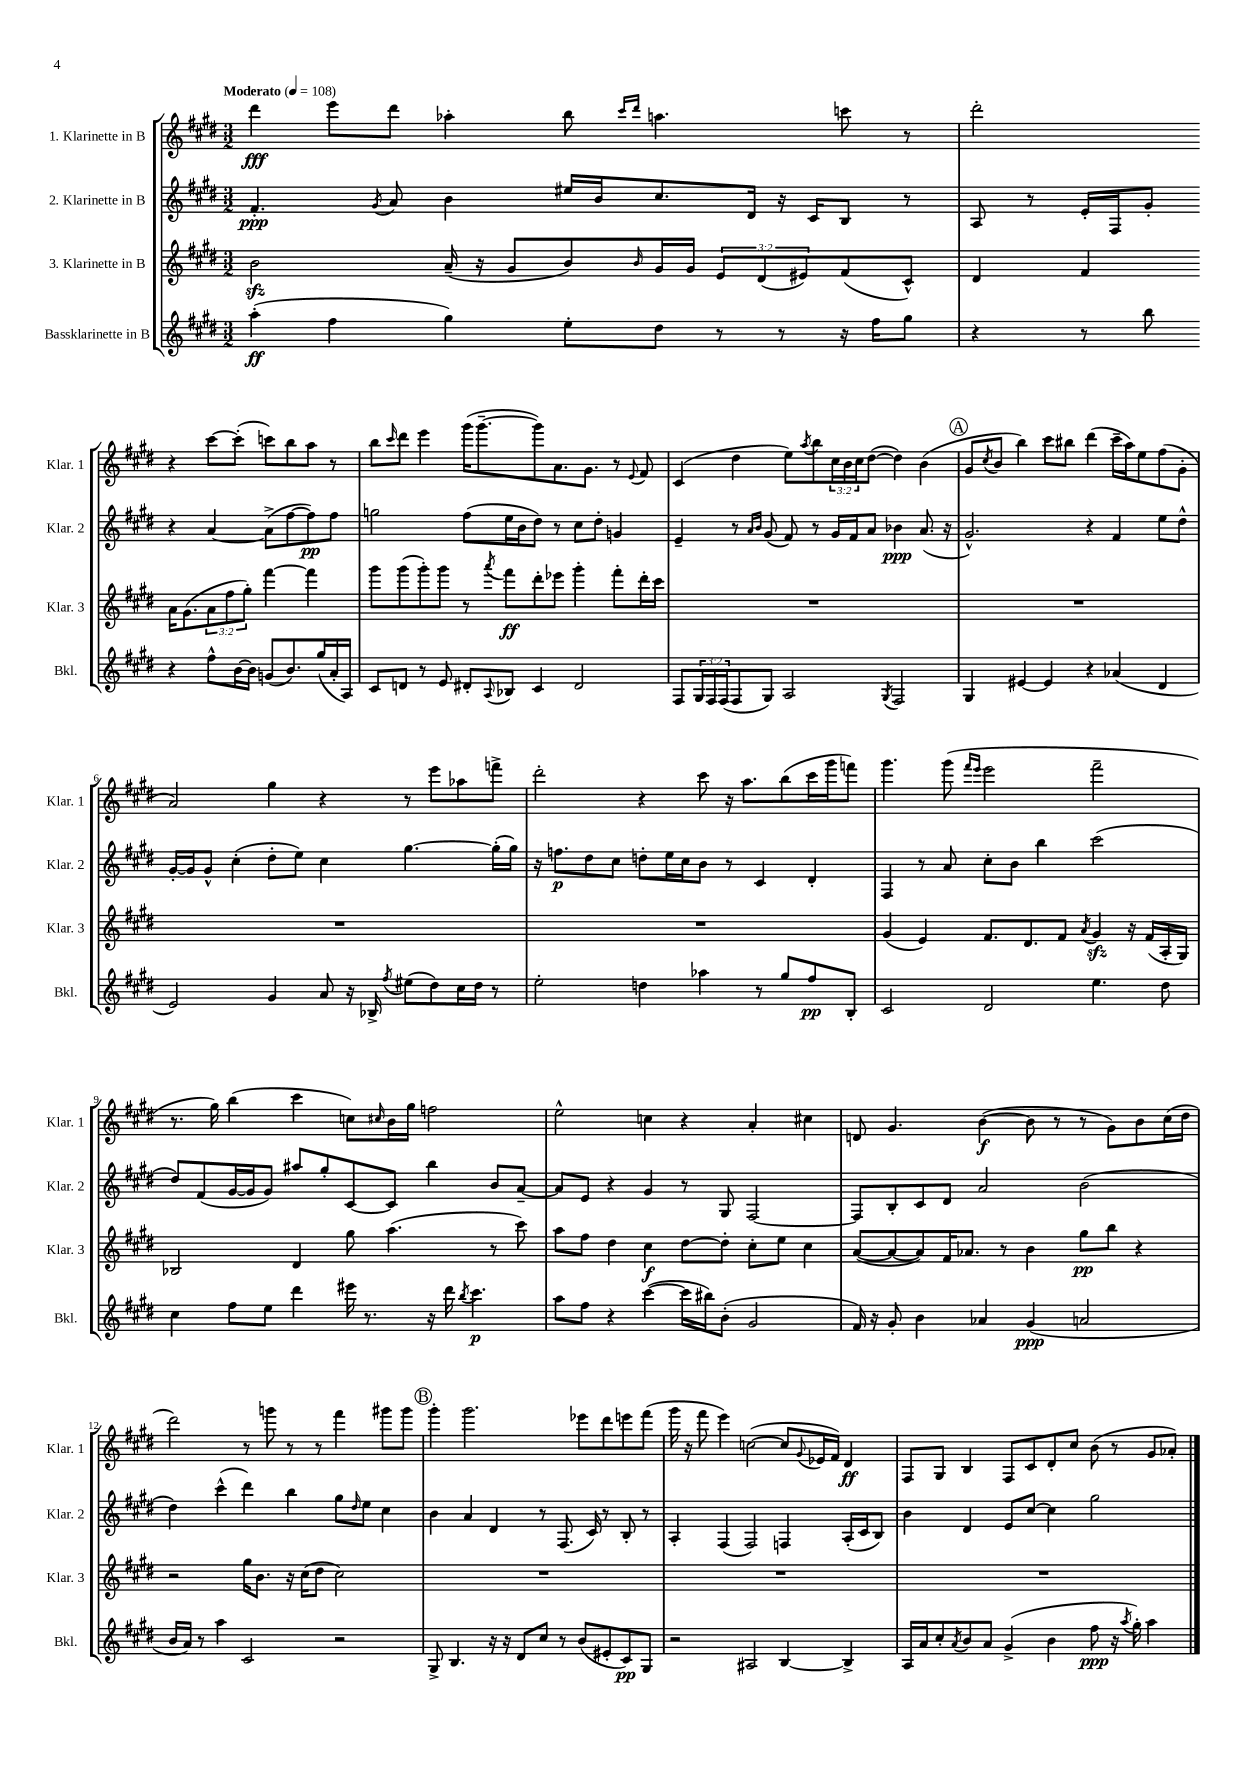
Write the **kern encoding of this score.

**kern	**dynam	**kern	**dynam	**kern	**dynam	**kern	**dynam
*part4	*part4	*part3	*part3	*part2	*part2	*part1	*part1
*staff4	*staff4	*staff3	*staff3	*staff2	*staff2	*staff1	*staff1
*I"Bassklarinette in B	*	*I"3. Klarinette in B	*	*I"2. Klarinette in B	*	*I"1. Klarinette in B	*
*I'Bkl.	*	*I'Klar. 3	*	*I'Klar. 2	*	*I'Klar. 1	*
*clefG2	*	*clefG2	*	*clefG2	*	*clefG2	*
*k[f#c#g#d#]	*	*k[f#c#g#d#]	*	*k[f#c#g#d#]	*	*k[f#c#g#d#]	*
*M3/2	*	*M3/2	*	*M3/2	*	*M3/2	*
*MM108	*	*MM108	*	*MM108	*	*MM108	*
=1	=1	=1	=1	=1	=1	=1	=1
!	!	!	!	!	!	!LO:TX:a:B:t=Moderato	!
(4aa'\	ff	2bzz\	.	4.f#'/	ppp	4ddd#\	fff
4ff#\	.	.	.	.	.	8eee\L	.
.	.	.	.	8qg#/	.	.	.
.	.	.	.	8a/	.	8ddd#\J	.
4gg#\)	.	(16a~/	.	4b\	.	4aa-X'\	.
.	.	16r	.	.	.	.	.
.	.	8g#/L	.	.	.	.	.
8ee'\L	.	8b/)	.	16ee#X/LL	.	8bb\	.
.	.	.	.	16b/J	.	.	.
.	.	.	.	.	.	16qqccc#/LL	.
.	.	16qqb/	.	.	.	16qqddd#/JJ	.
8dd#\J	.	16g#/L	.	8.cc#/	.	4.aan\	.
.	.	16g#/JJ	.	.	.	.	.
8r	.	12e/L	.	.	.	.	.
.	.	.	.	16d#/Jk	.	.	.
.	.	(12d#/	.	.	.	.	.
8r	.	.	.	16r	.	.	.
.	.	12e#X/)	.	.	.	.	.
.	.	.	.	16c#/KL	.	.	.
16r	.	(8f#/	.	8B/J	.	8cccn\	.
16ff#\KL	.	.	.	.	.	.	.
8gg#\J	.	8c#^^/J)	.	8r	.	8r	.
=2	=2	=2	=2	=2	=2	=2	=2
4r	.	4d#/	.	8A/	.	2ddd#'\	.
.	.	.	.	8r	.	.	.
8r	.	4f#/	.	16e'/LL	.	.	.
.	.	.	.	16F#/J	.	.	.
8bb\	.	.	.	8g#'/J	.	.	.
4r	.	16a\KL	.	4r	.	4r	.
.	.	(8.g#\	.	.	.	.	.
8ff#^^\L	.	12a\	.	[4a/	.	[8ccc#\L	.
.	.	12ff#\	.	.	.	.	.
[16b\L	.	.	.	.	.	(8ccc#'\J]	.
.	.	12gg#'\J)	.	.	.	.	.
16b\JJ]	.	.	.	.	.	.	.
(8gn/L	.	[4fff#\	.	(8a^\L]	.	8cccn\L)	.
8.b/)	.	.	.	[8ff#\	.	8bb\	.
.	.	4fff#\]	.	8ff#\])	pp	8aa\J	.
(16gg#/L	.	.	.	.	.	.	.
16a'/	.	.	.	8ff#\J	.	8r	.
16A/JJ)	.	.	.	.	.	.	.
!!LO:LB:g=z
=3	=3	=3	=3	=3	=3	=3	=3
8c#/L	.	8ggg#\L	.	2ggn\	.	8bb\L	.
.	.	.	.	.	.	16qqccc#/	.
8dn/J	.	(8ggg#\	.	.	.	8ddd#\J	.
8r	.	8ggg#'\)	.	.	.	4eee\	.
8e/	.	8ggg#\J	.	.	.	.	.
8d#X'/L	.	8r	.	(8ff#\L	.	(16ggg#\KL	.
.	.	.	.	.	.	[8.ggg#~\	.
8qqA/	.	8qaaa/	.	.	.	.	.
8B-X/J	.	8fff#\L	ff	16ee\L	.	.	.
.	.	.	.	16b\J	.	.	.
4c#/	.	8ddd#'\	.	8dd#\J)	.	8ggg#\])	.
.	.	8eee-X\J	.	8r	.	8.a\	.
2d#/	.	4ggg#'\	.	8cc#\L	.	.	.
.	.	.	.	.	.	8.g#\J	.
.	.	.	.	8dd#'\J	.	.	.
.	.	8fff#'\L	.	4gn/	.	8r	.
.	.	.	.	.	.	8qqe/	.
.	.	16ddd#'\L	.	.	.	8f#/	.
.	.	16ccc#\JJ	.	.	.	.	.
=4	=4	=4	=4	=4	=4	=4	=4
8F#/L	.	1.r	.	4e~/	.	(4c#/	.
24G#/L	.	.	.	.	.	.	.
24F#/	.	.	.	.	.	.	.
(24F#/J	.	.	.	.	.	.	.
8F#/	.	.	.	8r	.	4dd#\	.
.	.	.	.	16qqa/LL	.	.	.
.	.	.	.	16qqb/JJ	.	.	.
8G#/J)	.	.	.	(8g#/	.	.	.
2A/	.	.	.	8f#/)	.	8ee\L)	.
.	.	.	.	.	.	8qaa/	.
.	.	.	.	8r	.	8bb\	.
.	.	.	.	16g#/LL	.	24cc#\L	.
.	.	.	.	.	.	24b\	.
.	.	.	.	16f#/J	.	.	.
.	.	.	.	.	.	24cc#\J	.
.	.	.	.	8a/J	.	([8dd#\J	.
8qG#/	.	.	.	.	.	.	.
2F#/	.	.	.	4b-X\	ppp	4dd#\])	.
.	.	.	.	(8.a/	.	(4b\	.
.	.	.	.	16r	.	.	.
!!LO:REH:place=s1:t=A
=5	=5	=5	=5	=5	=5	=5	=5
4G#/	.	1.r	.	2.g#^^/)	.	8g#/L	.
.	.	.	.	.	.	8qcc#/	.
.	.	.	.	.	.	8b/J	.
[4e#X/	.	.	.	.	.	4bb\)	.
4e#/]	.	.	.	.	.	8ccc#\L	.
.	.	.	.	.	.	8bb#X\J	.
4r	.	.	.	4r	.	(4ddd#\	.
(4a-X/	.	.	.	4f#/	.	16ccc#~\LL	.
.	.	.	.	.	.	16aa\J)	.
.	.	.	.	.	.	8ee\	.
4d#/	.	.	.	8ee\L	.	(8ff#\	.
.	.	.	.	8dd#^^\J	.	8g#'\J	.
!!LO:LB:g=z
=6	=6	=6	=6	=6	=6	=6	=6
2e/)	.	1.r	.	[16g#'/LL	.	2a/)	.
.	.	.	.	16g#/J]	.	.	.
.	.	.	.	8g#^^/J	.	.	.
.	.	.	.	(4cc#'\	.	.	.
4g#/	.	.	.	8dd#'\L	.	4gg#\	.
.	.	.	.	8ee\J)	.	.	.
8a/	.	.	.	4cc#\	.	4r	.
16r	.	.	.	.	.	.	.
16B-X^/	.	.	.	.	.	.	.
8qff#/	.	.	.	.	.	.	.
(8ee#X\L	.	.	.	[4.gg#\	.	8r	.
8dd#\)	.	.	.	.	.	8eee\L	.
16cc#\L	.	.	.	.	.	8aa-X\	.
16dd#\JJ	.	.	.	.	.	.	.
8r	.	.	.	(16gg#'\LL]	.	8fffn^\J	.
.	.	.	.	16gg#\JJ)	.	.	.
=7	=7	=7	=7	=7	=7	=7	=7
2ee'\	.	1.r	.	16r	.	2ddd#'\	.
.	.	.	.	8.ffn\L	p	.	.
.	.	.	.	8dd#\	.	.	.
.	.	.	.	8cc#\J	.	.	.
4ddn\	.	.	.	8ddn'\L	.	4r	.
.	.	.	.	16ee\L	.	.	.
.	.	.	.	16cc#\J	.	.	.
4aa-X\	.	.	.	8b\J	.	8ccc#\	.
.	.	.	.	8r	.	16r	.
.	.	.	.	.	.	8.aa\L	.
8r	.	.	.	4c#/	.	.	.
8gg#/L	.	.	.	.	.	(8bb\	.
8ff#/	pp	.	.	4d#'/	.	16ccc#\L	.
.	.	.	.	.	.	16ggg#\J	.
8B'/J	.	.	.	.	.	8fffn\J)	.
=8	=8	=8	=8	=8	=8	=8	=8
2c#/	.	(4g#/	.	4F#/	.	4.ggg#\	.
.	.	4e/)	.	8r	.	.	.
.	.	.	.	8a/	.	(8ggg#\	.
.	.	.	.	.	.	16qqfff#/LL	.
.	.	.	.	.	.	16qqeee/JJ	.
2d#/	.	8.f#/L	.	8cc#'\L	.	2eee\	.
.	.	.	.	8b\J	.	.	.
.	.	8.d#/	.	.	.	.	.
.	.	.	.	4bb\	.	.	.
.	.	8f#/J	.	.	.	.	.
.	.	8qa/	.	.	.	.	.
4.ee\	.	4g#zz/	.	(2ccc#\	.	2fff#~\	.
.	.	16r	.	.	.	.	.
.	.	(16f#/LL	.	.	.	.	.
8dd#\	.	16A'/	.	.	.	.	.
.	.	16G#/JJ)	.	.	.	.	.
!!LO:LB:g=z
=9	=9	=9	=9	=9	=9	=9	=9
4cc#\	.	2B-X/	.	8dd#/L)	.	8.r	.
.	.	.	.	(8f#/	.	.	.
.	.	.	.	.	.	16gg#\)	.
8ff#\L	.	.	.	[16g#/L	.	(4bb\	.
.	.	.	.	16g#/J]	.	.	.
8ee\J	.	.	.	8g#/J)	.	.	.
4ddd#\	.	4d#/	.	8aa#X/L	.	4ccc#\	.
.	.	.	.	8gg#'/	.	.	.
16eee#X\	.	8gg#\	.	[8c#/	.	8ccn\L)	.
8.r	.	.	.	.	.	.	.
.	.	.	.	.	.	16qqcc#X/	.
.	.	(4.aa\	.	8c#/J]	.	16b\L	.
.	.	.	.	.	.	16gg#\JJ	.
16r	.	.	.	4bb\	.	2ffn\	.
16ddd#\	.	.	.	.	.	.	.
8qbb/	.	.	.	.	.	.	.
4.ccc#\	p	.	.	.	.	.	.
.	.	8r	.	8b/L	.	.	.
.	.	8ccc#\)	.	[8a~/J	.	.	.
=10	=10	=10	=10	=10	=10	=10	=10
8aa\L	.	8aa\L	.	8a/L]	.	2ee^^\	.
8ff#\J	.	8ff#\J	.	8e/J	.	.	.
4r	.	4dd#\	.	4r	.	.	.
([4ccc#\	.	4cc#\	f	4g#/	.	4ccn\	.
16ccc#\LL]	.	[8dd#\L	.	8r	.	4r	.
16bb#X\J)	.	.	.	.	.	.	.
(8b'\J	.	8dd#'\J]	.	8G#/	.	.	.
2g#/	.	8cc#'\L	.	[2F#/	.	4a'/	.
.	.	8ee\J	.	.	.	.	.
.	.	4cc#\	.	.	.	4cc#X\	.
=11	=11	=11	=11	=11	=11	=11	=11
16f#/)	.	([8a/L	.	8F#/L]	.	8dn/	.
16r	.	.	.	.	.	.	.
8g#'/	.	8a/_	.	8B'/	.	4.g#/	.
4b\	.	8a/])	.	8c#/	.	.	.
.	.	16f#/K	.	8d#/J	.	.	.
.	.	8.a-X/J	.	.	.	.	.
4a-X/	.	.	.	2a/	.	([4b\	f
.	.	8r	.	.	.	.	.
(4g#/	ppp	4b\	.	.	.	8b\]	.
.	.	.	.	.	.	8r	.
2an/	.	8gg#\L	pp	(2b\	.	8r	.
.	.	8bb\J	.	.	.	8g#\L)	.
.	.	4r	.	.	.	8b\	.
.	.	.	.	.	.	(16cc#\L	.
.	.	.	.	.	.	16dd#\JJ	.
!!LO:LB:g=z
=12	=12	=12	=12	=12	=12	=12	=12
16b/LL	.	2r	.	4dd#\)	.	2ddd#\)	.
16a/JJ)	.	.	.	.	.	.	.
8r	.	.	.	.	.	.	.
4aa\	.	.	.	(4ccc#^^\	.	.	.
2c#/	.	16gg#\KL	.	4ddd#\)	.	8r	.
.	.	8.b\J	.	.	.	.	.
.	.	.	.	.	.	8gggn\	.
.	.	16r	.	4bb\	.	8r	.
.	.	(16cc#\KL	.	.	.	.	.
.	.	8dd#\J	.	.	.	8r	.
2r	.	2cc#\)	.	8gg#\L	.	4fff#\	.
.	.	.	.	16qqdd#/	.	.	.
.	.	.	.	8ee\J	.	.	.
.	.	.	.	4cc#\	.	8ggg#X\L	.
.	.	.	.	.	.	8ggg#\J	.
!!LO:REH:place=s1:t=B
=13	=13	=13	=13	=13	=13	=13	=13
8G#^/	.	1.r	.	4b\	.	4ggg#'\	.
4.B/	.	.	.	.	.	.	.
.	.	.	.	4a/	.	2.ggg#\	.
16r	.	.	.	4d#/	.	.	.
16r	.	.	.	.	.	.	.
8d#/L	.	.	.	.	.	.	.
8cc#/J	.	.	.	8r	.	.	.
8r	.	.	.	(8.F#/	.	.	.
(8b/L	.	.	.	.	.	8eee-X\L	.
.	.	.	.	16c#/)	.	.	.
8e#X'/	.	.	.	8r	.	8ddd#\	.
8c#/)	pp	.	.	8B'/	.	8eeen\	.
8G#/J	.	.	.	8r	.	(8fff#\J	.
=14	=14	=14	=14	=14	=14	=14	=14
2r	.	1.r	.	4A'/	.	16ggg#\	.
.	.	.	.	.	.	16r	.
.	.	.	.	.	.	8fff#\	.
.	.	.	.	(4F#/	.	4eee\)	.
2A#X/	.	.	.	2F#/)	.	([2ccn\	.
[4B/	.	.	.	4Fn/	.	8cc/L]	.
.	.	.	.	.	.	8qqg#/	.
.	.	.	.	.	.	16e-X/L	.
.	.	.	.	.	.	16f#/JJ)	.
4B^/]	.	.	.	(16A'/LL	.	4d#/	ff
.	.	.	.	16c#/J	.	.	.
.	.	.	.	8B/J)	.	.	.
=15	=15	=15	=15	=15	=15	=15	=15
16A/LL	.	1.r	.	4b\	.	8F#/L	.
16a/J	.	.	.	.	.	.	.
8cc#'/	.	.	.	.	.	8G#/J	.
8qa/	.	.	.	.	.	.	.
8b/	.	.	.	4d#/	.	4B/	.
8a/J	.	.	.	.	.	.	.
(4g#^/	.	.	.	8e/L	.	8F#/L	.
.	.	.	.	[8cc#/J	.	8c#/	.
4b\	.	.	.	4cc#\]	.	8d#'/	.
.	.	.	.	.	.	8cc#/J	.
8ff#\	ppp	.	.	2gg#\	.	(8b\	.
16r	.	.	.	.	.	8r	.
8qaa/	.	.	.	.	.	.	.
16gg#'\)	.	.	.	.	.	.	.
4aa\	.	.	.	.	.	8g#/L	.
.	.	.	.	.	.	8a-X'/J)	.
==	==	==	==	==	==	==	==
*-	*-	*-	*-	*-	*-	*-	*-
